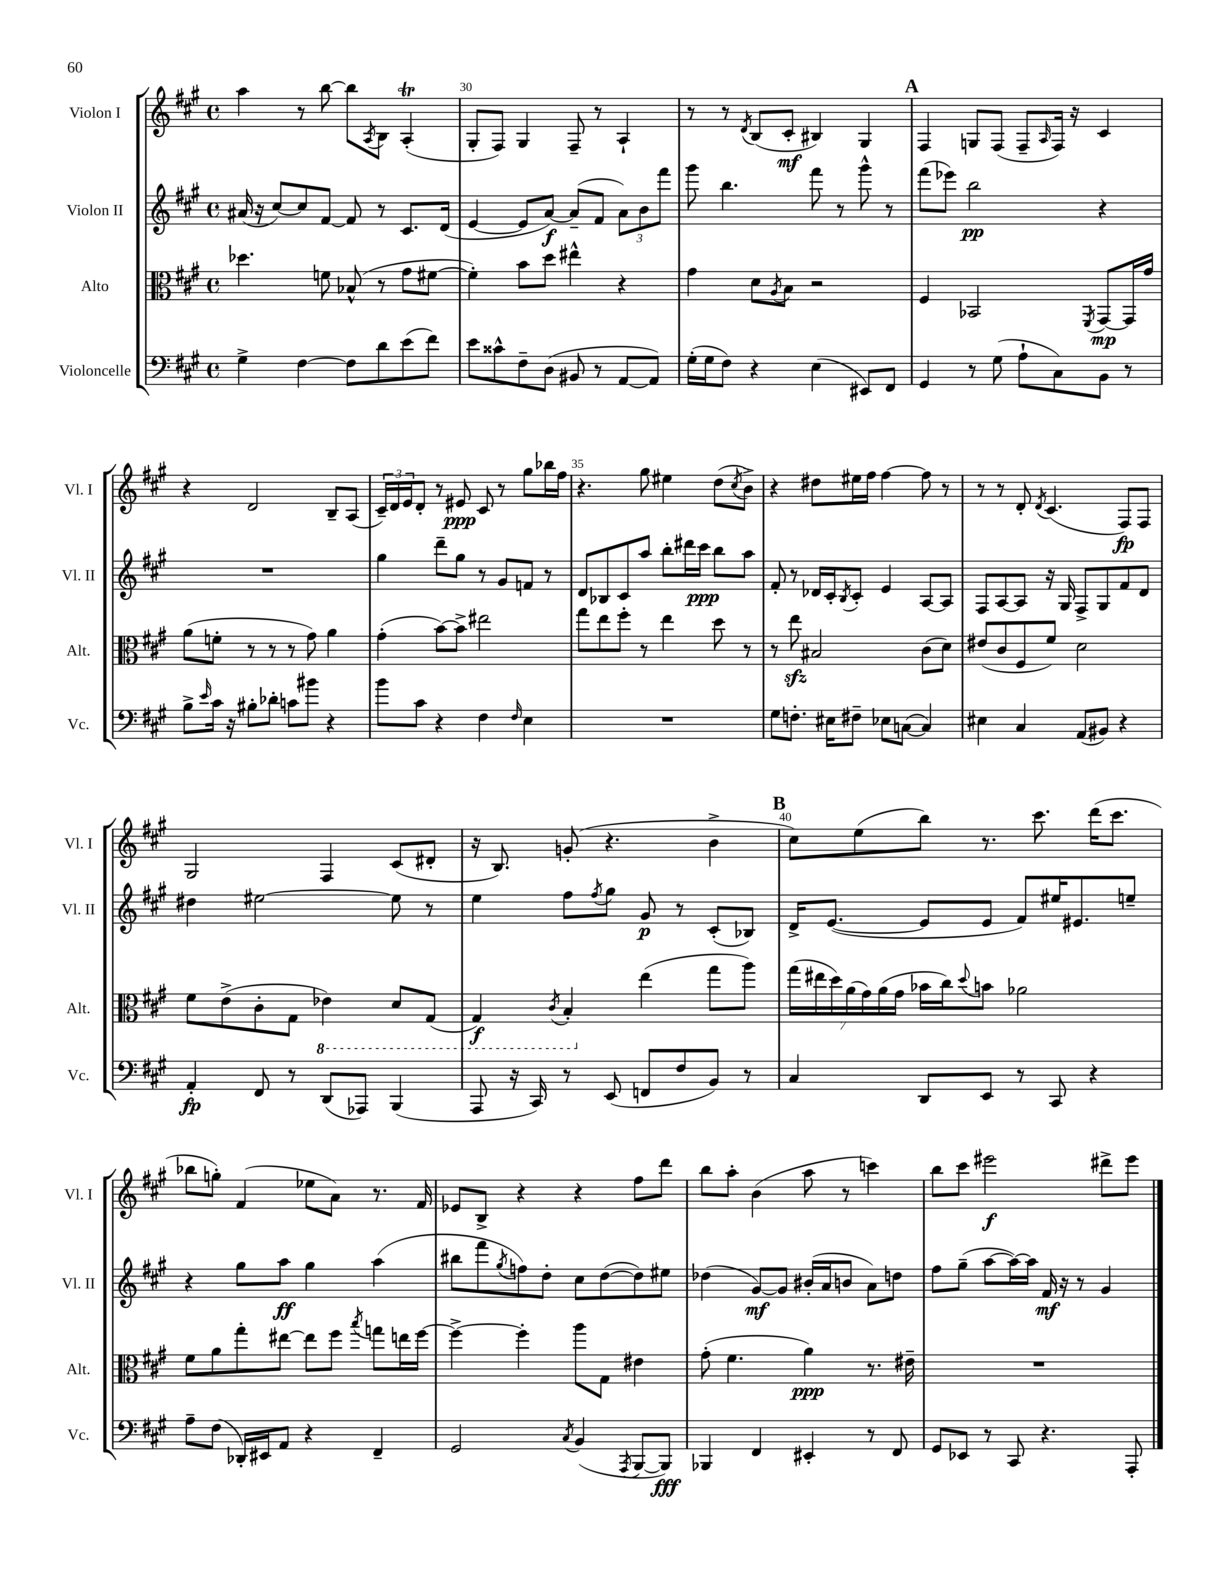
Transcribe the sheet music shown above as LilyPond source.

<<
\new StaffGroup <<
\new Staff = "s0" \with { instrumentName = "Violon I" shortInstrumentName = "Vl. I" } {
    \clef treble \key a \major \defaultTimeSignature \time 4/4
    a''4 r8 b''8~ b''8 \acciaccatura { a8 } b8 a4-.\trill( |
    gis8-. fis8) gis4 fis8-- r8 a4-! |
    r8 r8 \acciaccatura { d'8 } b8( cis'8-.\mf bis4) gis4 |
    \mark \markup { \bold "A" } fis4 g8 fis8( fis8-- \grace { a16 } fis16) r16 cis'4 |
    r4 d'2 b8-- a8( |
    \tuplet 3/2 { cis'16--) d'16 e'16 } d'8-. r8 eis'8\ppp cis'8 r8 gis''8 bes''16 fis''16 |
    r4. gis''8 eis''4 d''8( \acciaccatura { cis''8 } b'8->) |
    r4 dis''8 eis''16 fis''16 fis''4~ fis''8 r8 |
    r8 r8 d'8-. \acciaccatura { d'8 } cis'4.( fis8\fp) fis8 |
    gis2 fis4 cis'8( dis'8-. |
    r16 b8.) g'8-.( r4. b'4-> |
    \mark \markup { \bold "B" } cis''8) e''8( b''8) r8. cis'''8. d'''16( cis'''8. |
    bes''8 g''8-.) fis'4( ees''8 a'8) r8. fis'16 |
    ees'8 b8-> r4 r4 fis''8 d'''8 |
    b''8 a''8-. b'4( a''8 r8 c'''4) |
    b''8 cis'''8 eis'''2\f dis'''8-> eis'''8 \bar "|." |
}
\new Staff = "s1" \with { instrumentName = "Violon II" shortInstrumentName = "Vl. II" } {
    \clef treble \key a \major \defaultTimeSignature \time 4/4
    ais'16( r16 cis''8~) cis''8 fis'8~ fis'8 r8 cis'8. d'16( |
    e'4~ e'8 a'8~\f) a'8--( fis'8 \tuplet 3/2 { a'8) b'8 fis'''8 } |
    gis'''8 b''4. fis'''8 r8 gis'''8-^ r8 |
    \mark \markup { \bold "A" } fis'''8( ees'''8) b''2\pp r4 |
    R1 |
    gis''4 d'''8-- gis''8 r8 gis'8 f'8 r8 |
    d'8 bes8 cis'8 a''8 b''8-. dis'''16 cis'''16\ppp b''8 a''8 |
    fis'8-. r8 des'16 cis'16-. \acciaccatura { b8 } cis'8-. e'4 a8~ a8 |
    fis8 a8~ a8 r16 gis16 fis8-> gis8 fis'8 d'8 |
    dis''4 eis''2~ eis''8 r8 |
    e''4 fis''8 \acciaccatura { fis''8 } gis''8 gis'8\p r8 cis'8-.( bes8) |
    \mark \markup { \bold "B" } d'16-> e'8.~( e'8 e'8 fis'8) eis''16 eis'8. e''8-- |
    r4 gis''8 a''8\ff gis''4 a''4( |
    bis''8 fis'''8 \acciaccatura { gis''8 } f''8) d''8-. cis''8 d''8~( d''8) eis''8 |
    des''4( gis'8~\mf) gis'8 bis'16-.( a'16 b'8 a'8) d''8 |
    fis''8 gis''8--( a''8~ a''16~) a''16 fis'16\mf r16 r8 gis'4 \bar "|." |
}
\new Staff = "s2" \with { instrumentName = "Alto" shortInstrumentName = "Alt." } {
    \clef alto \key a \major \defaultTimeSignature \time 4/4
    des''4. f'8 bes8-^( r8 gis'8 fis'8~ |
    fis'4-.) b'8 d''8 eis''4-^ r4 |
    gis'4 d'8 \acciaccatura { a8 } b8 r2 |
    \mark \markup { \bold "A" } fis4 bes,2 \acciaccatura { fis,8 } gis,8~\mp gis,16 gis'16 |
    a'8( f'8-. r8 r8 r8 gis'8) a'4 |
    gis'4-.( b'8~) b'8-> eis''2 |
    gis''8 e''8 fis''8-. r8 e''4 d''8 r8 |
    r8 e''8\sfz bis2 cis'8( d'8) |
    eis'8( cis'8 fis8 fis'8) d'2 |
    fis'8 e'8->( cis'8-. gis8 \ottava #-1 ees4) d8 gis,8( |
    gis,4\f) \acciaccatura { cis8 } b,4-. \ottava #0 e''4( gis''8 a''8) |
    \mark \markup { \bold "B" } \tuplet 7/4 { gis''16( eis''16 d''16) a'16( gis'16) a'16( gis'16 } bes'16 cis''16) \appoggiatura { d''8 } b'8 aes'2 |
    fis'8 a'8 gis''8-. eis''8~ eis''8 fis''8 \acciaccatura { b''8 } g''8 e''16 fis''16~ |
    fis''4~-> fis''4-. a''8 gis8 eis'4 |
    gis'8-.( fis'4. a'4\ppp) r8. eis'16-- |
    R1 \bar "|." |
}
\new Staff = "s3" \with { instrumentName = "Violoncelle" shortInstrumentName = "Vc." } {
    \clef bass \key a \major \defaultTimeSignature \time 4/4
    gis4-> fis4~ fis8 d'8 e'8( fis'8) |
    e'8 cisis'8-^ fis8-- d8( bis,8 r8 a,8~ a,8) |
    gis16-.( gis16 fis8) r4 e4( eis,8) fis,8 |
    \mark \markup { \bold "A" } gis,4 r8 gis8( a8-! cis8) b,8 r8 |
    b8-> \grace { e'16 } cis'16 r16 bis8-. des'8-. c'8 bis'8 r4 |
    b'8 cis'8 r4 fis4 \grace { fis16 } e4 |
    R1 |
    gis8 f8.-. eis16 fis8-- ees8 c8~( c4) |
    eis4 cis4 a,8( bis,8) r4 |
    a,4-.\fp fis,8 r8 d,8( aes,,8) b,,4( |
    a,,8 r16 cis,16) r8 e,8( f,8 fis8 b,8) r8 |
    \mark \markup { \bold "B" } cis4 d,8 e,8 r8 cis,8 r4 |
    a8-- fis8( des,16-.) eis,16 a,8 r4 fis,4-- |
    gis,2 \acciaccatura { cis8 } b,4( \acciaccatura { a,,8 } b,,8~ b,,8\fff) |
    bes,,4 fis,4 eis,4-. r8 fis,8 |
    gis,8 ees,8 r8 cis,8 r4. a,,8-. \bar "|." |
}
>>
>>
\layout { \context { \Score currentBarNumber = #29 \override BarNumber.break-visibility = ##(#f #t #t) barNumberVisibility = #(every-nth-bar-number-visible 5) } }
